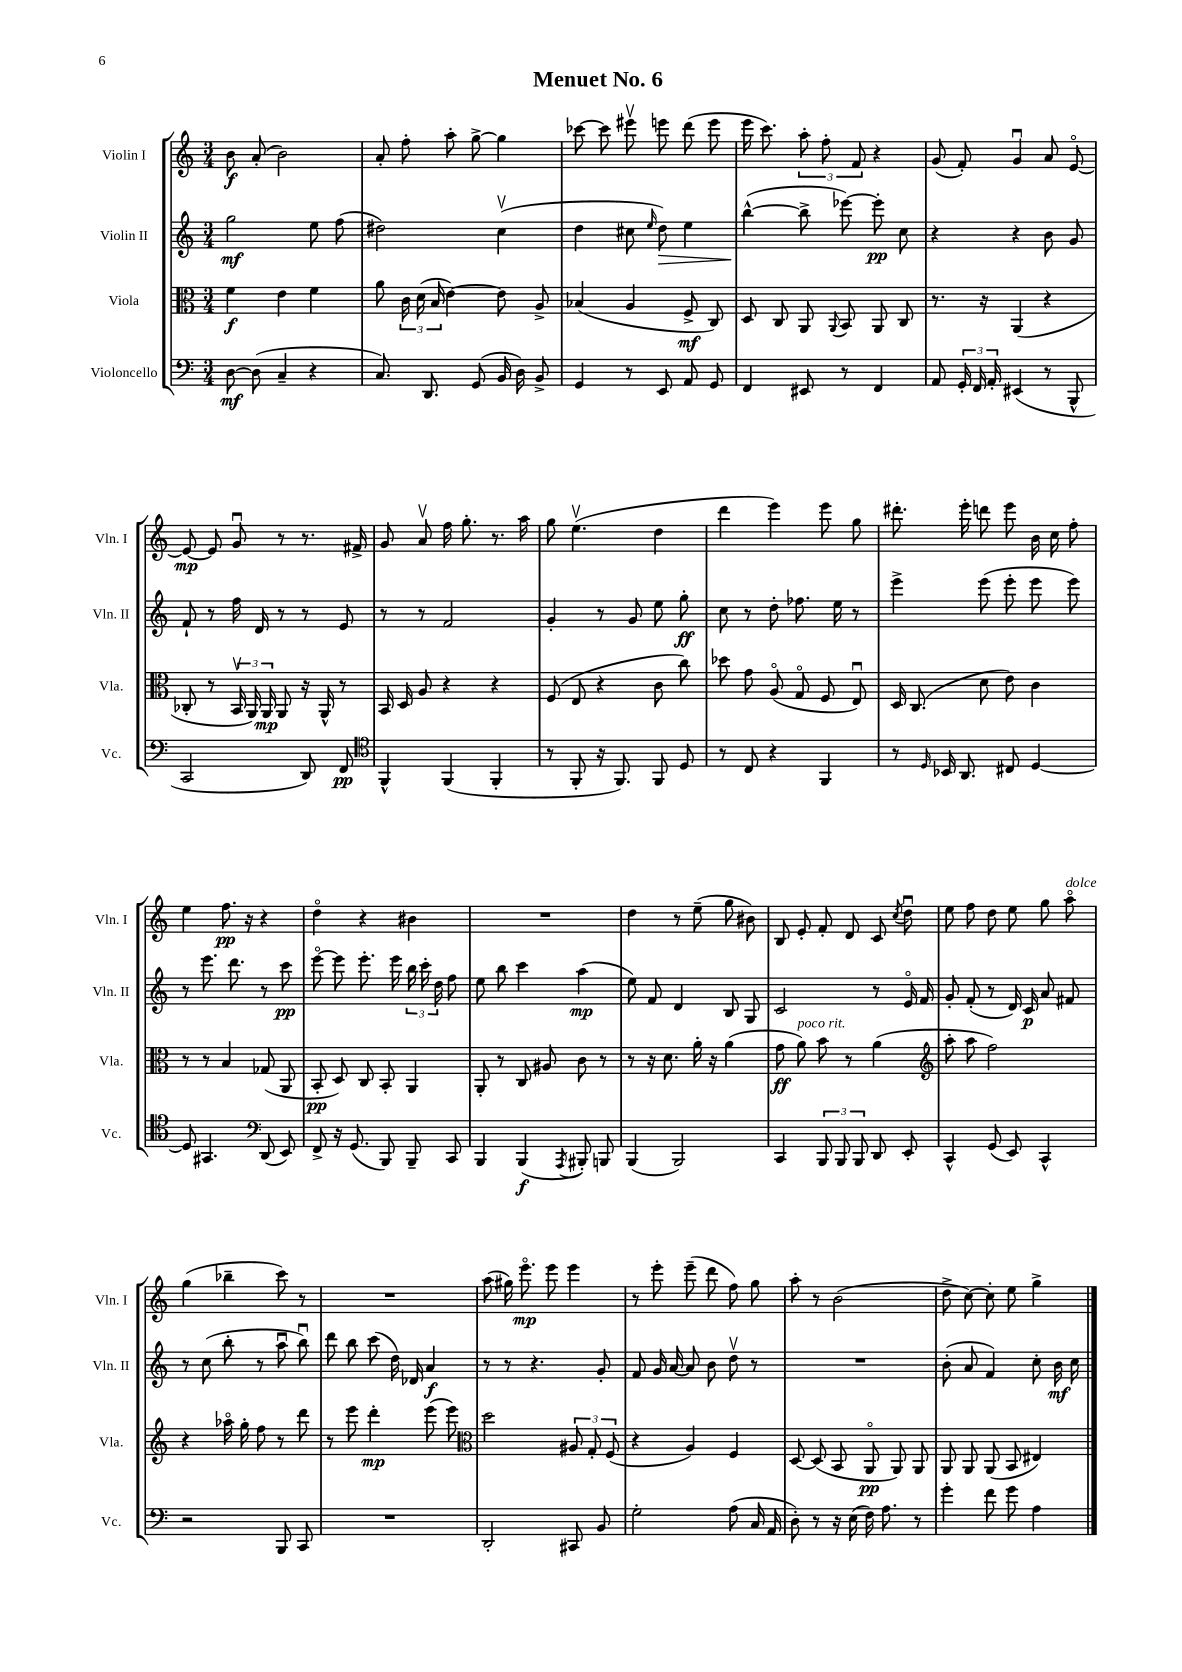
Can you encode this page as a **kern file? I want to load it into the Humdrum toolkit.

**kern	**dynam	**kern	**dynam	**kern	**dynam	**kern	**dynam
*part4	*part4	*part3	*part3	*part2	*part2	*part1	*part1
*staff4	*staff4	*staff3	*staff3	*staff2	*staff2	*staff1	*staff1
*I"Violoncello	*	*I"Viola	*	*I"Violin II	*	*I"Violin I	*
*I'Vc.	*	*I'Vla.	*	*I'Vln. II	*	*I'Vln. I	*
*clefF4	*	*clefC3	*	*clefG2	*	*clefG2	*
*k[]	*	*k[]	*	*k[]	*	*k[]	*
*M3/4	*	*M3/4	*	*M3/4	*	*M3/4	*
=1	=1	=1	=1	=1	=1	=1	=1
[8D\	mf	4f\	f	2gg\	mf	8b\	f
(8D\]	.	.	.	.	.	(8a'/	.
4C~/	.	4e\	.	.	.	2b\)	.
4r	.	4f\	.	8ee\	.	.	.
.	.	.	.	(8ff\	.	.	.
=2	=2	=2	=2	=2	=2	=2	=2
8.C/)	.	8a\	.	2dd#X\)	.	8a'/	.
.	.	24c\	.	.	.	8ff'\	.
.	.	(24d\	.	.	.	.	.
8.DD/	.	.	.	.	.	.	.
.	.	24B/	.	.	.	.	.
.	.	[4e\)	.	.	.	8aa'\	.
(8GG/	.	.	.	.	.	[8gg^\	.
16BB/	.	8e\]	.	(4ccv\	.	4gg\]	.
16D\)	.	.	.	.	.	.	.
8BB^/	.	8A^/	.	.	.	.	.
=3	=3	=3	=3	=3	=3	=3	=3
4GG/	.	(4B-X/	.	4dd\	.	[8ccc-X\	.
.	.	.	.	.	.	8ccc-\]	.
8r	.	4A/	.	8cc#X\	.	8eee#Xv\	.
.	.	.	.	16qqee/	.	.	.
!	!	!	!	!	!LO:HP:b	!	!
8EE/	.	.	.	8dd\)	>	8eeen\	.
8AA/	.	8F^/	mf	4ee\	.	(8ddd\	.
8GG/	.	8C/)	.	.	.	8eee\	.
=4	=4	=4	=4	=4	=4	=4	=4
4FF/	.	8D/	.	([4bb^^\	.	16eee\	.
.	.	.	.	.	.	8.ccc\)	.
.	.	8C/	.	.	.	.	.
8EE#X/	.	8AA/	.	8bb^\]	]	12aa'\	.
.	.	.	.	.	.	12ff'\	.
.	.	8qqAA/	.	.	.	.	.
8r	.	8BB/	.	[8eee-X\)	.	.	.
.	.	.	.	.	.	12f/	.
4FF/	.	8AA/	.	8eee-'\]	pp	4r	.
.	.	8C/	.	8cc\	.	.	.
=5	=5	=5	=5	=5	=5	=5	=5
8AA/	.	8.r	.	4r	.	(8g/	.
24GG'/	.	.	.	.	.	8f'/)	.
24FF/	.	.	.	.	.	.	.
.	.	16r	.	.	.	.	.
24AA'/	.	.	.	.	.	.	.
(4EE#X/	.	(4AA/	.	4r	.	4gu/	.
8r	.	4r	.	8b\	.	8a/	.
8BBB^^/	.	.	.	8g/	.	[8e/	.
!!LO:LB:g=z
=6	=6	=6	=6	=6	=6	=6	=6
2CC/	.	8C-X'/	.	8f`/	.	8e/_	mp
.	.	8r	.	8r	.	8e/]	.
.	.	24BBv/	.	16ff\	.	8gu/	.
.	.	24AA/)	.	.	.	.	.
.	.	.	.	16d/	.	.	.
.	.	24AA/	mp	.	.	.	.
.	.	8AA/	.	8r	.	8r	.
8DD/)	.	16r	.	8r	.	8.r	.
.	.	16AA^^/	.	.	.	.	.
8FF/	pp	8r	.	8e/	.	.	.
.	.	.	.	.	.	16f#X^/	.
=7	=7	=7	=7	=7	=7	=7	=7
*clefC4	*	*	*	*	*	*	*
4FF^^/	.	16BB/	.	8r	.	8g/	.
.	.	16D/	.	.	.	.	.
.	.	8A/	.	8r	.	8av/	.
(4FF/	.	4r	.	2f/	.	16ff\	.
.	.	.	.	.	.	8.gg'\	.
4FF'/	.	4r	.	.	.	8.r	.
.	.	.	.	.	.	16aa\	.
=8	=8	=8	=8	=8	=8	=8	=8
8r	.	(8F/	.	4g'/	.	8gg\	.
8FF'/	.	8E/	.	.	.	(4.eev\	.
16r	.	4r	.	8r	.	.	.
8.FF/)	.	.	.	.	.	.	.
.	.	.	.	8g/	.	.	.
8FF/	.	8c\	.	8ee\	.	4dd\	.
8D/	.	8cc\)	.	8gg'\	ff	.	.
=9	=9	=9	=9	=9	=9	=9	=9
8r	.	8dd-X\	.	8cc\	.	4ddd\	.
8C/	.	8g\	.	8r	.	.	.
4r	.	(8A/	.	8dd'\	.	4eee\)	.
.	.	8G/	.	8.ff-X\	.	.	.
4FF/	.	8F/	.	.	.	8eee\	.
.	.	.	.	16ee\	.	.	.
.	.	8Eu/)	.	8r	.	8gg\	.
=10	=10	=10	=10	=10	=10	=10	=10
8r	.	16D/	.	4eee^\	.	8.ddd#X'\	.
.	.	(8.C/	.	.	.	.	.
16qqD/	.	.	.	.	.	.	.
16BB-X/	.	.	.	.	.	.	.
8.AA/	.	.	.	.	.	16eee'\	.
.	.	8d\	.	(8eee\	.	8dddn\	.
8C#X/	.	8e\)	.	8eee'\	.	8eee\	.
[4D/	.	4c\	.	8eee\	.	16b\	.
.	.	.	.	.	.	16cc\	.
.	.	.	.	8eee\)	.	8ff'\	.
!!LO:LB:g=z
=11	=11	=11	=11	=11	=11	=11	=11
8D/]	.	8r	.	8r	.	4ee\	.
4.GG#X/	.	8r	.	8.eee\	.	.	.
.	.	4B/	.	.	.	8.ff\	pp
.	.	.	.	8.ddd\	.	.	.
.	.	.	.	.	.	16r	.
*clefF4	*	*	*	*	*	*	*
(8DD/	.	(8G-X/	.	8r	.	4r	.
8EE/)	.	8AA/	.	8ccc\	pp	.	.
=12	=12	=12	=12	=12	=12	=12	=12
8FF^/	.	8BB'/	pp	[8eee\	.	4dd\	.
16r	.	8D/)	.	8eee\]	.	.	.
(8.GG/	.	.	.	.	.	.	.
.	.	8C/	.	8.eee'\	.	4r	.
8BBB/)	.	8BB'/	.	.	.	.	.
.	.	.	.	16eee\	.	.	.
8BBB~/	.	4AA/	.	24bb\	.	4b#X\	.
.	.	.	.	24ccc'\	.	.	.
.	.	.	.	24dd\	.	.	.
8CC/	.	.	.	8ff\	.	.	.
=13	=13	=13	=13	=13	=13	=13	=13
4BBB/	.	8AA'/	.	8ee\	.	2.r	.
.	.	8r	.	8bb\	.	.	.
(4BBB/	f	8C/	.	4ccc\	.	.	.
.	.	8A#X/	.	.	.	.	.
8qAAA/	.	.	.	.	.	.	.
8BBB#X'/)	.	8c\	.	(4aa\	mp	.	.
8BBBn/	.	8r	.	.	.	.	.
=14	=14	=14	=14	=14	=14	=14	=14
(4BBB/	.	8r	.	8ee\)	.	4dd\	.
.	.	16r	.	8f/	.	.	.
.	.	8.d\	.	.	.	.	.
2BBB/)	.	.	.	4d/	.	8r	.
.	.	16a'\	.	.	.	(8ee~\	.
.	.	16r	.	.	.	.	.
.	.	(4a\	.	8B/	.	8gg\	.
.	.	.	.	8G/	.	8b#X\)	.
=15	=15	=15	=15	=15	=15	=15	=15
4CC/	.	8g\	ff	2c/	.	8B/	.
!	!	!LO:TX:a:i:t=poco rit.	!	!	!	!	!
.	.	8a\)	.	.	.	8e'/	.
12BBB/	.	8b\	.	.	.	8f'/	.
12BBB/	.	.	.	.	.	.	.
.	.	8r	.	.	.	8d/	.
12BBB/	.	.	.	.	.	.	.
8DD/	.	(4a\	.	8r	.	8c/	.
.	.	.	.	.	.	8qcc/	.
8EE'/	.	.	.	16e/	.	8ddu\	.
.	.	.	.	16f/	.	.	.
=16	=16	=16	=16	=16	=16	=16	=16
*	*	*clefG2	*	*	*	*	*
4CC^^/	.	8aa'\	.	8g'/	.	8ee\	.
.	.	8aa\	.	(8f'/	.	8ff\	.
(8GG/	.	2ff\)	.	8r	.	8dd\	.
8EE/)	.	.	.	16d/)	.	8ee\	.
.	.	.	.	16c/	p	.	.
4CC^^/	.	.	.	8a/	.	8gg\	.
!	!	!	!	!	!	!LO:TX:a:i:t=dolce	!
.	.	.	.	8f#X/	.	8aa\	.
!!LO:LB:g=z
=17	=17	=17	=17	=17	=17	=17	=17
2r	.	4r	.	8r	.	(4gg\	.
.	.	.	.	(8cc\	.	.	.
.	.	16aa-X\	.	8bb'\	.	4bb-X~\	.
.	.	16gg'\	.	.	.	.	.
.	.	8ff\	.	8r	.	.	.
8BBB/	.	8r	.	8aau\	.	8ccc\)	.
8CC/	.	8ddd\	.	8bbu\)	.	8r	.
=18	=18	=18	=18	=18	=18	=18	=18
2.r	.	8r	.	8ddd\	.	2.r	.
.	.	8eee\	.	8bb\	.	.	.
.	.	4ddd'\	mp	(8ccc\	.	.	.
.	.	.	.	16dd\)	.	.	.
.	.	.	.	16d-X/	.	.	.
.	.	(8eee\	.	4a/	f	.	.
.	.	8eee\)	.	.	.	.	.
=19	=19	=19	=19	=19	=19	=19	=19
*	*	*clefC3	*	*	*	*	*
2DD'/	.	2dd\	.	8r	.	(8aa\	.
.	.	.	.	8r	.	16gg#X\)	.
.	.	.	.	.	.	8.eee\	mp
.	.	.	.	4.r	.	.	.
.	.	.	.	.	.	8eee\	.
8CC#X/	.	12A#X/	.	.	.	4eee\	.
.	.	12G'/	.	.	.	.	.
8BB/	.	.	.	8g'/	.	.	.
.	.	(12F/	.	.	.	.	.
=20	=20	=20	=20	=20	=20	=20	=20
2G'\	.	4r	.	8f/	.	8r	.
.	.	.	.	16g/	.	8eee'\	.
.	.	.	.	[16a/	.	.	.
.	.	4A/)	.	8a/]	.	(8eee~\	.
.	.	.	.	8b\	.	8ddd\	.
(8A\	.	4F/	.	8ddv\	.	8ff\)	.
16C/	.	.	.	8r	.	8gg\	.
16AA/	.	.	.	.	.	.	.
=21	=21	=21	=21	=21	=21	=21	=21
8D'\)	.	[8D/	.	2.r	.	8aa'\	.
8r	.	(8D/]	.	.	.	8r	.
16r	.	8BB/	.	.	.	(2b\	.
(16E\	.	.	.	.	.	.	.
16F\)	.	8AA/	pp	.	.	.	.
8.A\	.	.	.	.	.	.	.
.	.	8AA/)	.	.	.	.	.
8r	.	8AA/	.	.	.	.	.
=22	=22	=22	=22	=22	=22	=22	=22
4g'\	.	8AA/	.	(8b'\	.	8dd^\	.
.	.	8AA/	.	8a/	.	[8cc\)	.
8f\	.	(8AA/	.	4f/)	.	8cc'\]	.
8g\	.	8BB/	.	.	.	8ee\	.
4A\	.	4E#X/)	.	8cc'\	.	4gg^\	.
.	.	.	.	16b\	mf	.	.
.	.	.	.	16cc\	.	.	.
==	==	==	==	==	==	==	==
*-	*-	*-	*-	*-	*-	*-	*-
